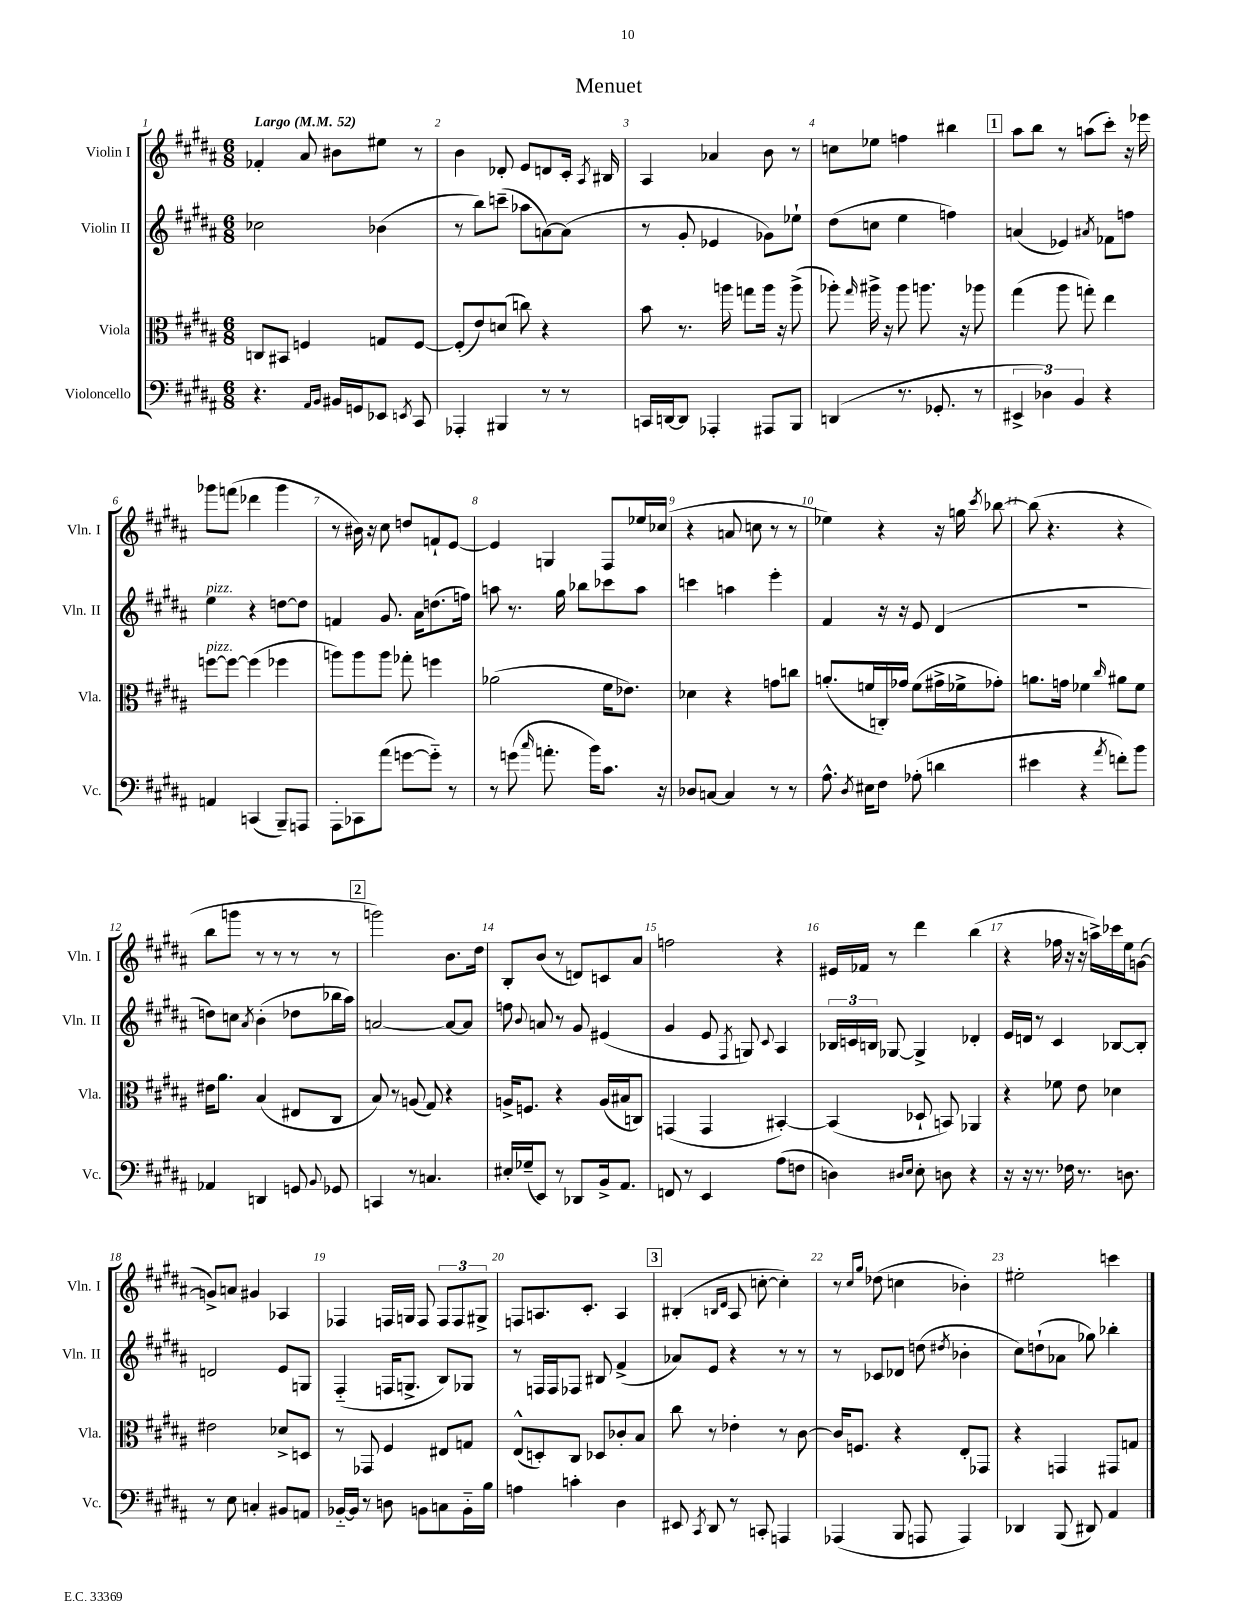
\header { title = "Menuet" }
<<
\new StaffGroup <<
\new Staff = "s0" \with { instrumentName = "Violin I" shortInstrumentName = "Vln. I" } {
    \clef treble \key b \major \numericTimeSignature \time 6/8 \tempo "Largo" 4 = 52
    \autoBeamOff fes'4-. ais'8 bis'8[ eis''8] r8 |
    b'4 des'8-. e'8[ d'8 cis'16]-. \acciaccatura { ais8 } bis16 |
    ais4 aes'4 b'8 r8 |
    c''8[ ees''8] f''4 bis''4 |
    \mark \markup { \box "1" } ais''8[ b''8] r8 a''8[( cis'''8]-.) r16 ees'''16 |
    ges'''8[ f'''8]( des'''4 ges'''4 |
    r8 bis'16) r16 cis''8 d''8[ f'8-! e'8]~ |
    e'4 g4 fis8[ ees''16 ces''16]( |
    r4 a'8 c''8 r8 r8 |
    ees''4) r4 r16 g''16 \acciaccatura { cis'''8 } bes''8~ |
    bes''8( r4. r4 |
    b''8[ g'''8] r8 r8 r8 r8 |
    \mark \markup { \box "2" } g'''2) b'8.[ dis''16] |
    b8[-. b'8]( r8 d'8[) c'8 ais'8] |
    f''2 r4 |
    eis'16[ fes'16] r8 dis'''4 b''4( |
    r4 fes''16 r16 r16 a''16[->) ces'''16 e''16 g'8]~( |
    g'8[->) a'8] gis'4 aes4 |
    fes4 f16[ g16] f8 \tuplet 3/2 { f8[ f8 gis8]-> } |
    f8[ a8. cis'8.]-. a4 |
    \mark \markup { \box "3" } bis4-.( \grace { b16[ dis'16] } ais8 c''8~-. c''4-.) |
    r8 \grace { cis''16[ gis''16] } des''8( c''4 bes'4-.) |
    eis''2-. c'''4 \bar "|." |
}
\new Staff = "s1" \with { instrumentName = "Violin II" shortInstrumentName = "Vln. II" } {
    \clef treble \key b \major \numericTimeSignature \time 6/8
    \autoBeamOff ces''2 bes'4( |
    r8 b''8[) c'''8]--( aes''8[ a'8~) a'8]( |
    r8 gis'8-. ees'4 ges'8[) ees''8]-! |
    dis''8[( c''8] e''4 f''4) |
    \mark \markup { \box "1" } a'4( ees'4) \acciaccatura { ais'8 } fes'8[ f''8] |
    e''4^\markup { \italic "pizz." } r4 d''8[~ d''8] |
    f'4 gis'8. ais'16[ d''8.( f''16]) |
    a''8 r8. gis''16 bes''8[ ces'''8 a''8] |
    c'''4 a''4 e'''4-. |
    fis'4 r16 r16 e'8 dis'4( |
    R2. |
    d''8[) c''8] \acciaccatura { ais'8 } b'4-.( des''8[ bes''16 ais''16]) |
    \mark \markup { \box "2" } a'2~ a'8[~ a'8] |
    f''8 \appoggiatura { b'8 } a'8 r8 gis'8 eis'4( |
    gis'4 e'8 \acciaccatura { fis8 } g8) \appoggiatura { cis'8 } ais4 |
    \tuplet 3/2 { bes16[ c'16 b16] } ges8~ ges4-> des'4-. |
    e'16[ d'16] r8 cis'4 bes8[~ bes8]-. |
    d'2 e'8[ g8] |
    fis4-_( f16[ g8.]-> b8[) ges8] |
    r8 f16[ f16 fes8] bis8 fis'4->( |
    \mark \markup { \box "3" } aes'8[) e'8] r4 r8 r8 |
    r8 ces'8[ des'8] d''8( \acciaccatura { dis''8 } bes'4-. |
    cis''8[) d''8-!( aes'8] ges''8) bes''4-. \bar "|." |
}
\new Staff = "s2" \with { instrumentName = "Viola" shortInstrumentName = "Vla." } {
    \clef alto \key b \major \numericTimeSignature \time 6/8
    \autoBeamOff c8[ bis,8] f4 g8[ f8]~ |
    f8[-.( e'8) d'8]( c''8) r4 |
    b'8 r8. a''16 g''8[ a''16] r16 a''8->( |
    aes''8-.) \grace { gis''16 } ais''16-> r16 ais''8 a''8. r16 aes''8 |
    \mark \markup { \box "1" } gis''4( ais''8 g''8-.) e''4 |
    f''8[~^\markup { \italic "pizz." } f''8]~ f''4( fes''4 |
    a''8[) a''8 a''8] ges''8-. f''4 |
    aes'2( fis'16[ ees'8.]) |
    des'4 r4 g'8[ c''8] |
    a'8.[-.( f'16 c16-.) ges'16] f'8[( gis'16-> fes'16-> ges'8]-.) |
    a'8.[ g'16] fes'4 \grace { cis''16 } ais'8[ fes'8] |
    eis'16[ ais'8.] b4( eis8[ cis8] |
    \mark \markup { \box "2" } b8) r8 a8( gis8) r4 |
    a16[-> f8.] r4 a16[( bis16 c8]) |
    g,4( g,4 bis,4~-.) |
    bis,4( des8-! b,8) aes,4 |
    r4 fes'8 e'8 des'4 |
    eis'2 des'8[-> d8] |
    r8 ges,8 fis4 eis8[ g8] |
    e8[-^( d8-.) cis8] des8[ ces'8-. b8] |
    \mark \markup { \box "3" } cis''8 r8 ees'4-. r8 cis'8~ |
    cis'16[ f8.] r4 e8[-. ges,8] |
    r4 g,4 gis,8[ g8] \bar "|." |
}
\new Staff = "s3" \with { instrumentName = "Violoncello" shortInstrumentName = "Vc." } {
    \clef bass \key b \major \numericTimeSignature \time 6/8
    \autoBeamOff r4. \grace { ais,16[ b,16] } bis,16[ g,16 ees,8] \acciaccatura { e,8 } cis,8 |
    aes,,4-. bis,,4 r8 r8 |
    c,16[ d,16~ d,8] aes,,4-. ais,,8[ b,,8] |
    d,4( r8. ges,8.-. r8 |
    \mark \markup { \box "1" } \tuplet 3/2 { eis,4-> des4) b,4 } r4 |
    a,4 c,4( b,,8[--) a,,8] |
    ais,,8[-. ces,8 ais'8]( g'8[~ g'8]-_) r8 |
    r8 g'8( \grace { cis''16 } a'8.-. b'16[) cis'8.] r16 |
    des8[ c8]~ c4 r8 r8 |
    ais8.-^ \acciaccatura { dis8 } eis16[ fis8] aes8-.( d'4 |
    eis'4 r4 \acciaccatura { ais'8 } f'8[-.) b'8] |
    aes,4 d,4 g,8 \appoggiatura { b,8 } ges,8 |
    \mark \markup { \box "2" } c,4 r8 c4. |
    eis16[-. ges16--( e,8]) r8 des,8[ b,16-> ais,8.] |
    f,8 r8 e,4 ais8[( f8] |
    d4) \grace { dis16[ e16] } e8-. d8 r4 |
    r16 r16 r8. fes16 r8. d8. |
    r8 e8 c4-. bis,8[ a,8] |
    bes,16[~-_ bes,16] r8 d8 b,8[ c8 b,16-_ b16] |
    a4 c'4-. dis4 |
    \mark \markup { \box "3" } eis,8 \acciaccatura { cis,8 } dis,8 r8 c,8-. a,,4 |
    aes,,4( b,,8 a,,8 a,,4) |
    des,4 b,,8( dis,8) ais,4 \bar "|." |
}
>>
>>
\layout { \context { \Score \override BarNumber.break-visibility = ##(#f #t #t) barNumberVisibility = #all-bar-numbers-visible } }
